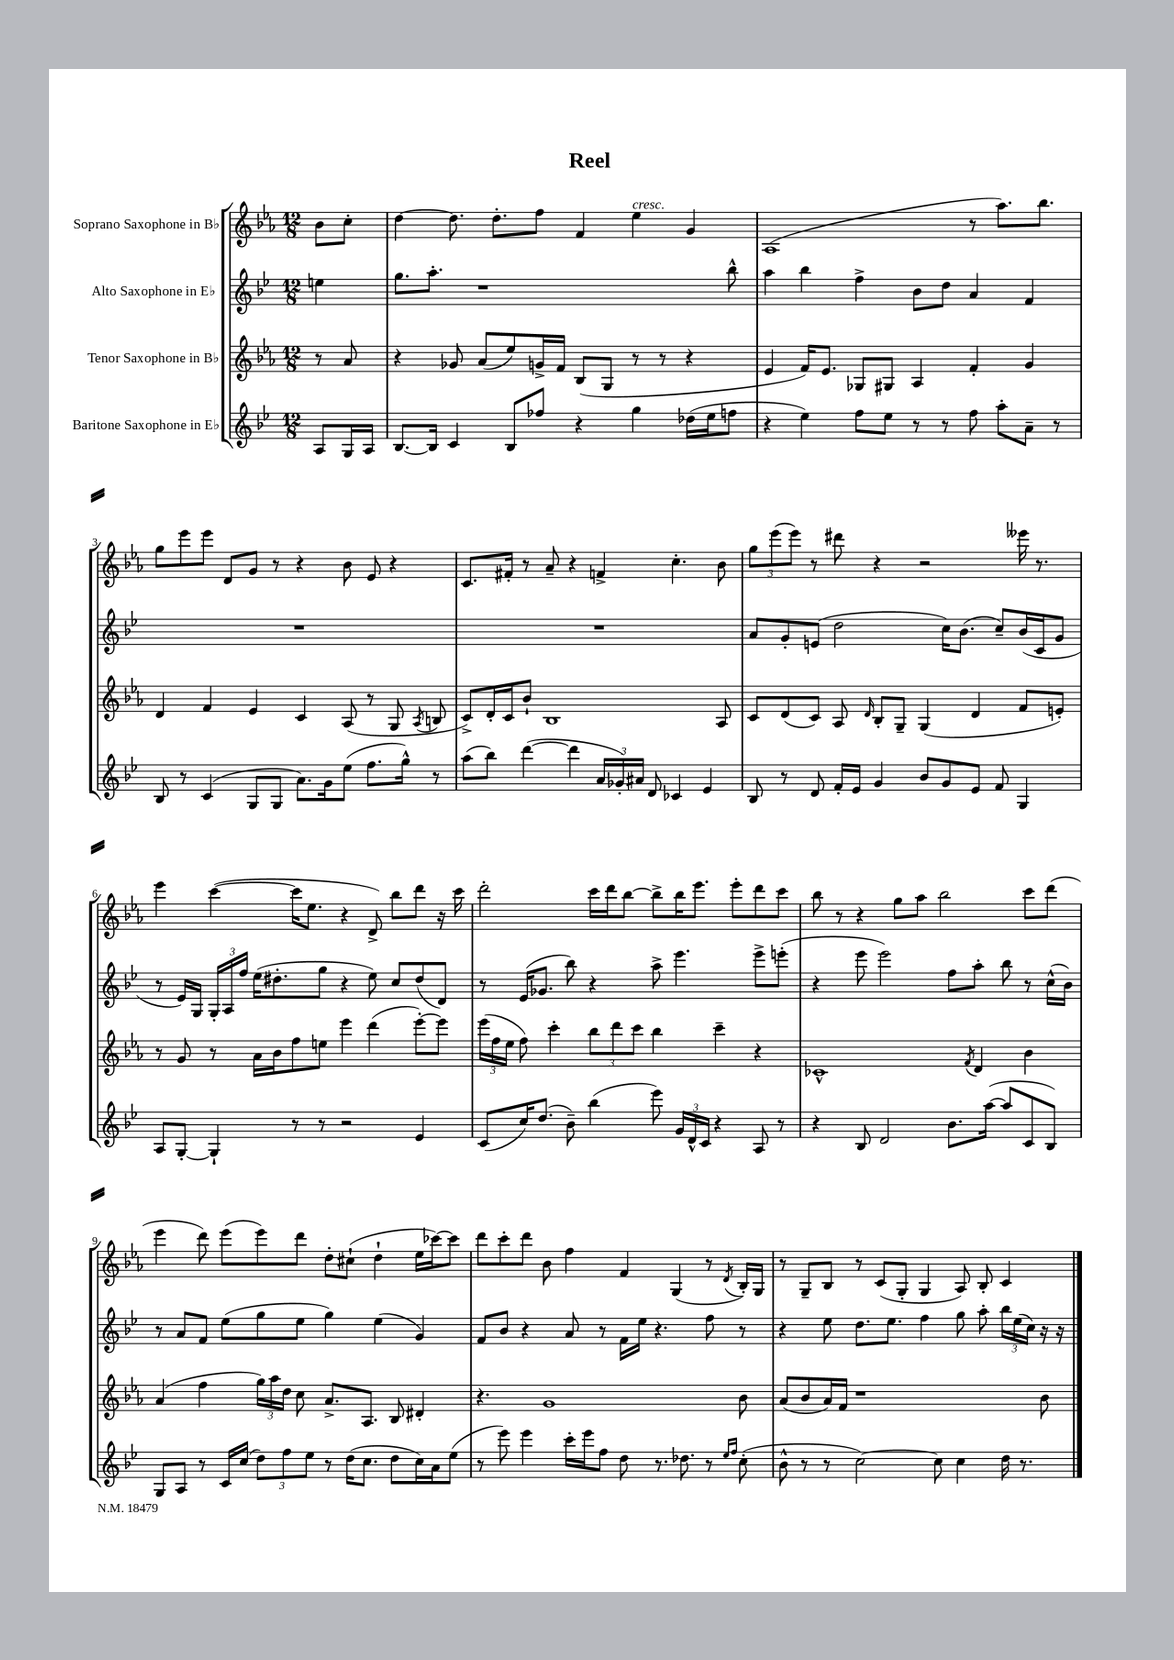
\header { title = "Reel" }
<<
\new StaffGroup <<
\new Staff = "s0" \with { instrumentName = "Soprano Saxophone in Bb" } {
    \clef treble \key ees \major \numericTimeSignature \time 12/8 \partial 4
    \autoBeamOff bes'8[ c''8]-. |
    d''4~ d''8. d''8.[-. f''8] f'4 ees''4^\markup { \italic "cresc." } g'4 |
    aes1( r8 aes''8.[) bes''8.] |
    g''8[ ees'''8 ees'''8] d'8[ g'8] r8 r4 bes'8 ees'8 r4 |
    c'8.[ fis'16]-. r8 aes'8-- r4 f'4-> c''4.-. bes'8 |
    \tuplet 3/2 { g''8[ ees'''8( ees'''8]) } r8 dis'''8 r4 r2 eeses'''16 r8. |
    ees'''4 c'''4~( c'''16[ ees''8.] r4 d'8->) bes''8[ d'''8] r16 c'''16 |
    d'''2-. c'''16[ d'''16 bes''8]~ bes''8[-> bes''16 ees'''8.] ees'''8[-. d'''8 c'''8] |
    bes''8 r8 r4 g''8[ aes''8] bes''2 c'''8[ d'''8]( |
    ees'''4 d'''8) ees'''8[( ees'''8) d'''8] d''8[-. cis''8]-!( d''4-! ees''16[ ces'''16~) ces'''8] |
    d'''8[ c'''8-. d'''8] bes'8 f''4 f'4 g4( r8 \acciaccatura { d'8 } bes16[-.) g16] |
    r8 g8[-- bes8] r8 c'8[( g8]-. g4 aes8) bes8-. c'4 \bar "|." |
}
\new Staff = "s1" \with { instrumentName = "Alto Saxophone in Eb" } {
    \clef treble \key bes \major \numericTimeSignature \time 12/8 \partial 4
    \autoBeamOff e''4 |
    g''8.[ a''8.]-. r1 bes''8-^ |
    a''4 bes''4 f''4-> bes'8[ d''8] a'4 f'4 |
    R1. |
    R1. |
    a'8[ g'8-. e'8]( d''2 c''16[) bes'8.]( c''8[--) bes'16( c'16 g'8] |
    r8 ees'16[) g16] \tuplet 3/2 { g16[-. a16 f''16] } ees''16[( dis''8.-. g''8] r4 ees''8) c''8[ dis''8( d'8]) |
    r8 ees'16[( ges'8.] bes''8) r4 a''8-> ees'''4. ees'''8[-> e'''8]-.( |
    r4 ees'''8 ees'''2) f''8[ a''8]-. bes''8 r8 c''16[-^( bes'16]) |
    r8 a'8[ f'8] ees''8[( g''8 ees''8] g''4) ees''4( g'4) |
    f'8[ bes'8] r4 a'8 r8 f'16[ ees''16] r4. f''8 r8 |
    r4 ees''8 d''8.[ ees''8.] f''4 g''8 a''8-. \tuplet 3/2 { bes''16[ ees''16( c''16]) } r16 r16 \bar "|." |
}
\new Staff = "s2" \with { instrumentName = "Tenor Saxophone in Bb" } {
    \clef treble \key ees \major \numericTimeSignature \time 12/8 \partial 4
    \autoBeamOff r8 aes'8 |
    r4 ges'8 aes'8[( ees''8) g'16-> f'16] bes8[( g8] r8 r8 r4 |
    ees'4 f'16[) ees'8.] ges8[ gis8] aes4 f'4-. g'4 |
    d'4 f'4 ees'4 c'4 aes8( r8 g8 \acciaccatura { aes8 } b8 |
    c'8[->) d'16-. c'16 bes'8]-! bes1 aes8 |
    c'8[ d'8( c'8]) aes8 \grace { d'16 } bes8[-. g8]-- g4( d'4 f'8[ e'8]-.) |
    r8 g'8 r8 aes'16[ bes'16 f''8 e''8] ees'''4 d'''4( ees'''8[~-.) ees'''8] |
    \tuplet 3/2 { ees'''16[( f''16 ees''16] } f''8) c'''4-. \tuplet 3/2 { bes''8[ d'''8 c'''8] } bes''4 c'''4-- r4 |
    ces'1-^ \acciaccatura { f'8 } d'4 bes'4 |
    aes'4( f''4 \tuplet 3/2 { g''16[) aes''16 d''16] } c''8 aes'8.[-> aes8.] bes8 dis'4-. |
    r4. g'1 bes'8 |
    aes'8[( bes'8 aes'16) f'16] r1 bes'8 \bar "|." |
}
\new Staff = "s3" \with { instrumentName = "Baritone Saxophone in Eb" } {
    \clef treble \key bes \major \numericTimeSignature \time 12/8 \partial 4
    \autoBeamOff a8[ g16 a16] |
    bes8.[~ bes16] c'4 bes8[ fes''8] r4 g''4 des''16[( ees''16 f''8] |
    r4 ees''4) f''8[ ees''8] r8 r8 f''8 a''8[-. a'8]-- r8 |
    bes8 r8 c'4( g8[ g8] a'8.[) g'16 ees''8]( f''8.[ g''16]-^) r8 |
    a''8[( bes''8]) d'''4~( d'''4 \tuplet 3/2 { a'16[ ges'16-.) ais'16] } d'8 ces'4 ees'4 |
    bes8 r8 d'8 f'16[-. ees'16] g'4 bes'8[ g'8 ees'8] f'8 g4 |
    a8[ g8]~-. g4-! r8 r8 r2 ees'4 |
    c'8[( c''16) d''8.]( bes'8--) bes''4( ees'''8) \tuplet 3/2 { g'16[ d'16-^ c'16] } r4 a8 r8 |
    r4 bes8 d'2 bes'8.[ a''16]~( a''8[ c'8 bes8]) |
    g8[ a8] r8 c'16[ c''16]( \tuplet 3/2 { d''8[) f''8 ees''8] } r8 d''16[( c''8.] d''8[ c''16) a'16 ees''8]( |
    r8 ees'''8) ees'''4 c'''16[-. ees'''16 f''8] d''8 r8. des''8. r8 \grace { ees''16[ f''16] } c''8-.( |
    bes'8-^ r8 r8 c''2~) c''8 c''4 d''16 r8. \bar "|." |
}
>>
>>
